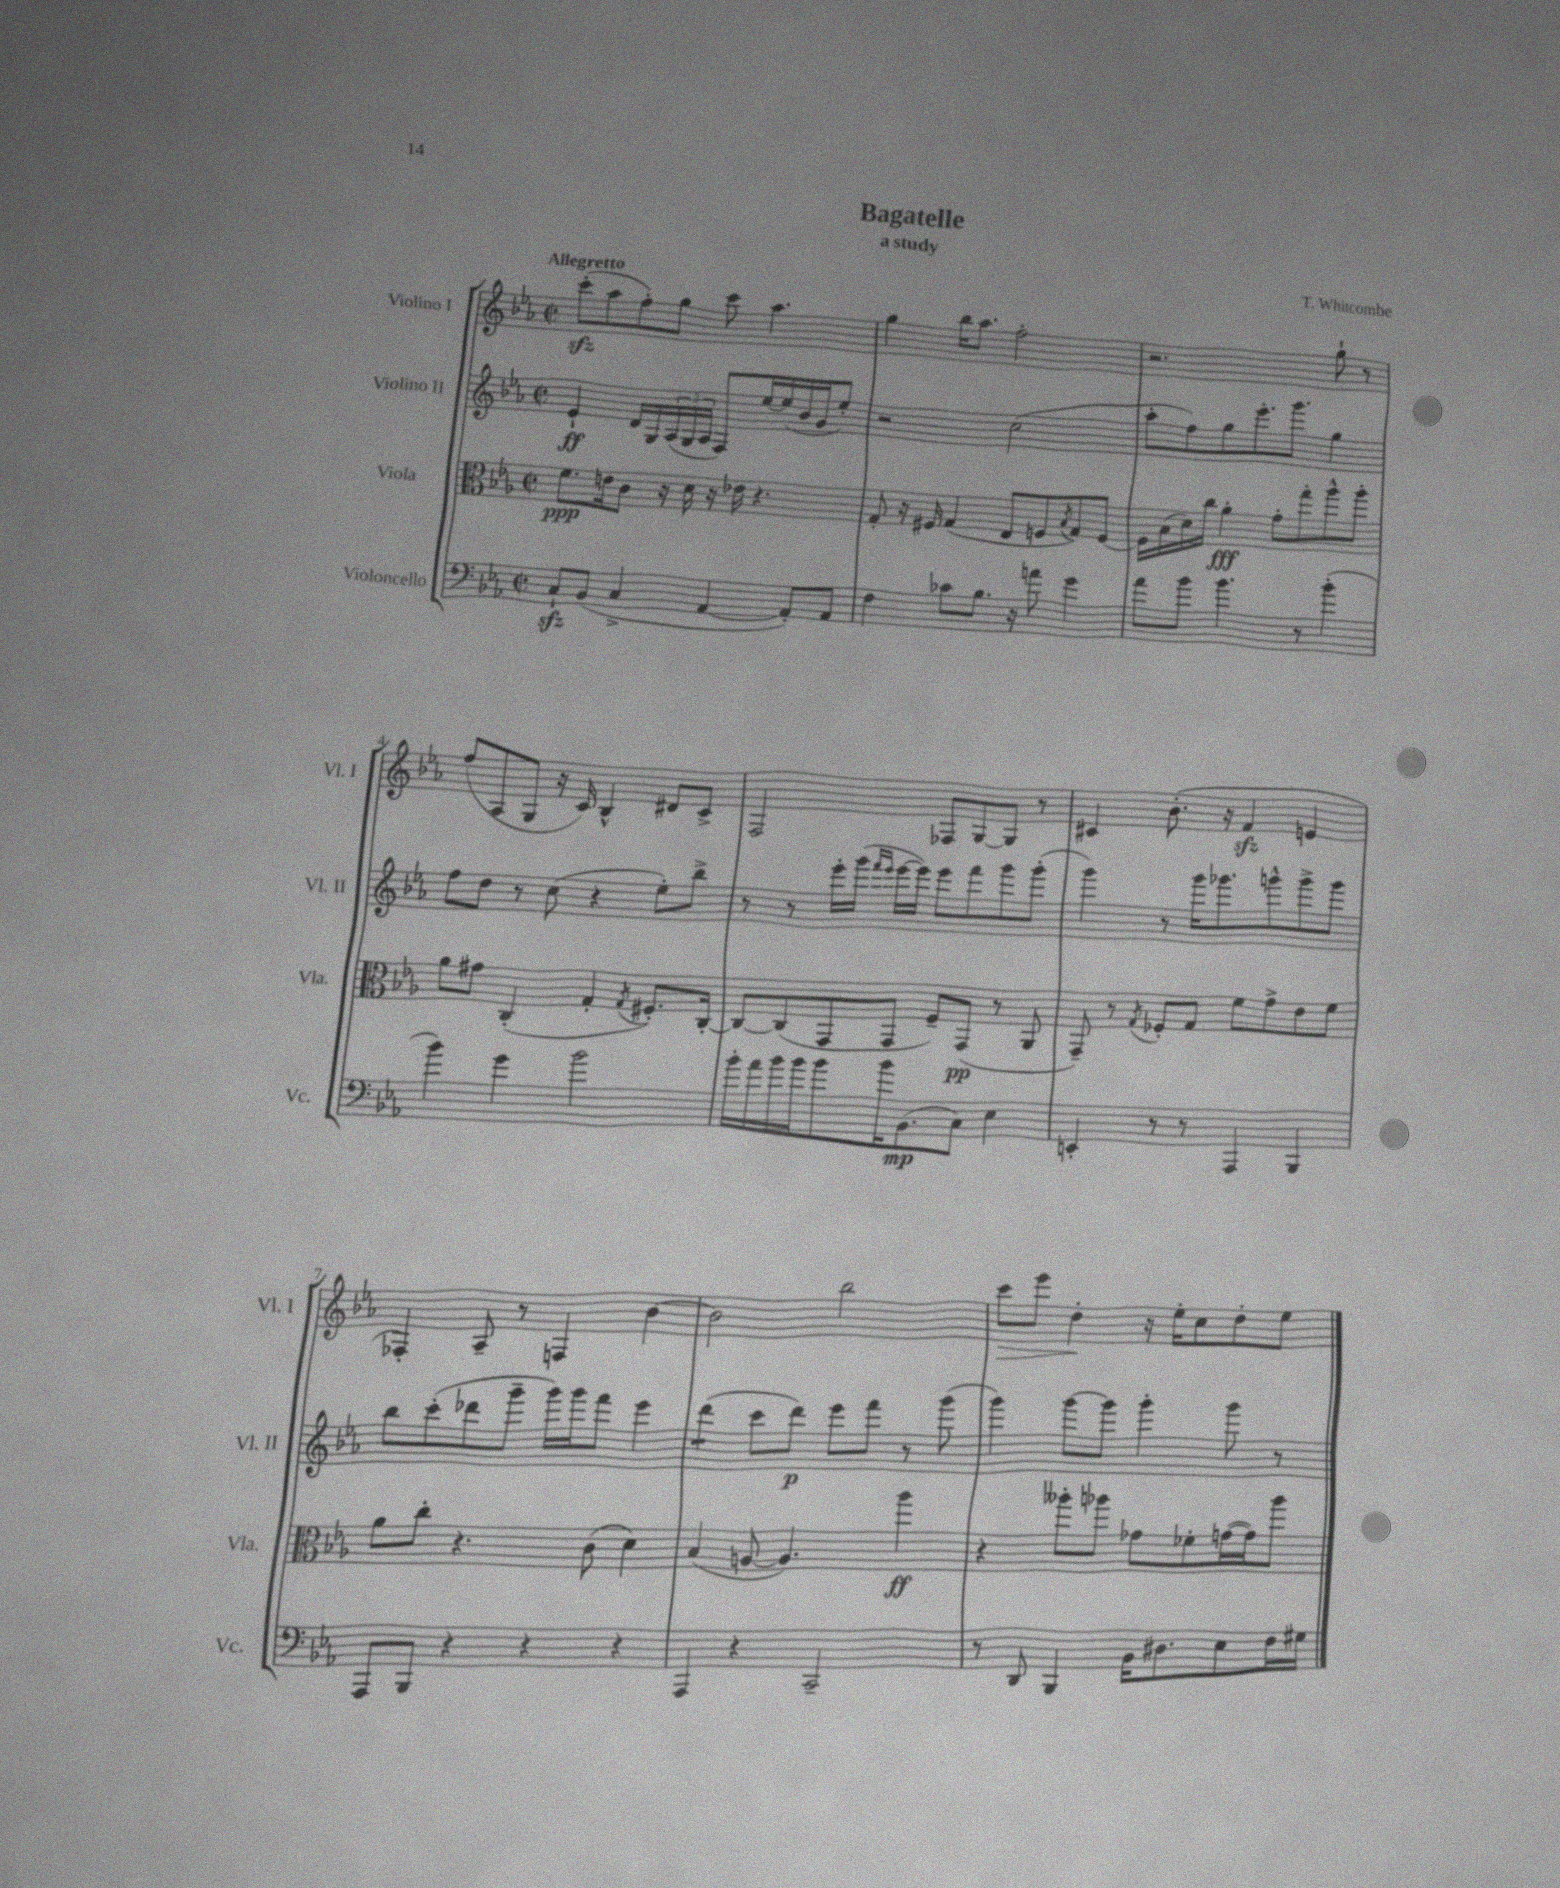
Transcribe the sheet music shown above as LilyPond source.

\header { title = "Bagatelle" composer = "T. Whitcombe" subtitle = "a study" }
<<
\new StaffGroup <<
\new Staff = "s0" \with { instrumentName = "Violino I" shortInstrumentName = "Vl. I" } {
    \clef treble \key ees \major \defaultTimeSignature \time 2/2 \tempo "Allegretto"
    c'''8-.\sfz( aes''8 f''8-.) g''8 c'''8 aes''4. |
    g''4 bes''16 aes''8. f''2-. |
    r2. g''8-! r8 |
    f''8( aes8 g8 r16 c'16) bes4-^ dis'8 c'8-> |
    f2 fes8 g8~ g8 r8 |
    cis'4 bes'8.-.( r16 f'4\sfz e'4 |
    fes4-.) aes8-- r8 f4 bes'4~ |
    bes'2 bes''2 |
    c'''8\> ees'''8 d''4-.\! r16 ees''16-. c''8 d''8-. ees''8 \bar "|." |
}
\new Staff = "s1" \with { instrumentName = "Violino II" shortInstrumentName = "Vl. II" } {
    \clef treble \key ees \major \defaultTimeSignature \time 2/2
    ees'4-!\ff d'16 g16 \tuplet 3/2 { aes16( g16 aes16 } f8) ees''16~ ees''16( bes'16 g'16 ees''8-.) |
    r2 c''2( |
    aes''8-. f''8) g''8 ees'''8.-. g'''8. g''4 |
    f''8 d''8 r8 c''8( r4 ees''8-.) bes''8-> |
    r8 r8 ees'''16-. g'''16( \grace { f'''16 ees'''16 } ees'''16~ ees'''16) ees'''8 f'''8 g'''8 g'''8-.( |
    g'''4) r8 g'''16 ges'''8. g'''8-^ g'''8-> g'''8 |
    bes''8 c'''8-.( des'''8 g'''8-- g'''16) g'''16 f'''8 ees'''4 |
    d'''4:8( c'''8 d'''8\p) ees'''8 f'''8 r8 g'''8( |
    g'''4) g'''8~ g'''8 g'''4-. g'''8 r8 \bar "|." |
}
\new Staff = "s2" \with { instrumentName = "Viola" shortInstrumentName = "Vla." } {
    \clef alto \key ees \major \defaultTimeSignature \time 2/2
    f'8.\ppp e'16 c'8 r16 d'16 r16 ees'16 r4. |
    g8-. r16 fis16 g4( ees8 f8 \acciaccatura { bes8 } g8) f8~ |
    f16 bes16( d'16) c''16 aes'4-.\fff g'8-. g''8-. aes''8-^ aes''8-. |
    aes'8 gis'8 c4-.( g4-. \acciaccatura { g8 } fis8.-.) c16~-. |
    c8~ c8( g,8 g,8 f8--) g,8\pp( r8 aes,8 |
    g,8--) r8 \acciaccatura { g8 } fes8-. g8 f'8 g'8-> ees'8 f'8 |
    aes'8 c''8-. r4. c'8( d'4) |
    bes4( a8~ a4.) aes''4\ff |
    r4 aeses''8-. aes''8 ges'8 fes'8-. g'16~( g'16) aes''8 \bar "|." |
}
\new Staff = "s3" \with { instrumentName = "Violoncello" shortInstrumentName = "Vc." } {
    \clef bass \key ees \major \defaultTimeSignature \time 2/2
    c8-!\sfz bes,8( c4-> aes,4~ aes,8-.) aes,8 |
    f4 ces'8 bes8. r16 a'8 g'4 |
    aes'8 bes'8 bes'4. r8 bes'4-.( |
    bes'4) g'4 bes'2 |
    bes'16-. aes'16 bes'16 bes'16 bes'8 bes'16 bes,8.\mp( c8) ees4 |
    e,4-. r8 r8 aes,,4 bes,,4 |
    aes,,8 bes,,8 r4 r4 r4 |
    aes,,4 r4 c,2-- |
    r8 d,8 bes,,4 bes,16 dis8. ees8 f16 gis16 \bar "|." |
}
>>
>>
